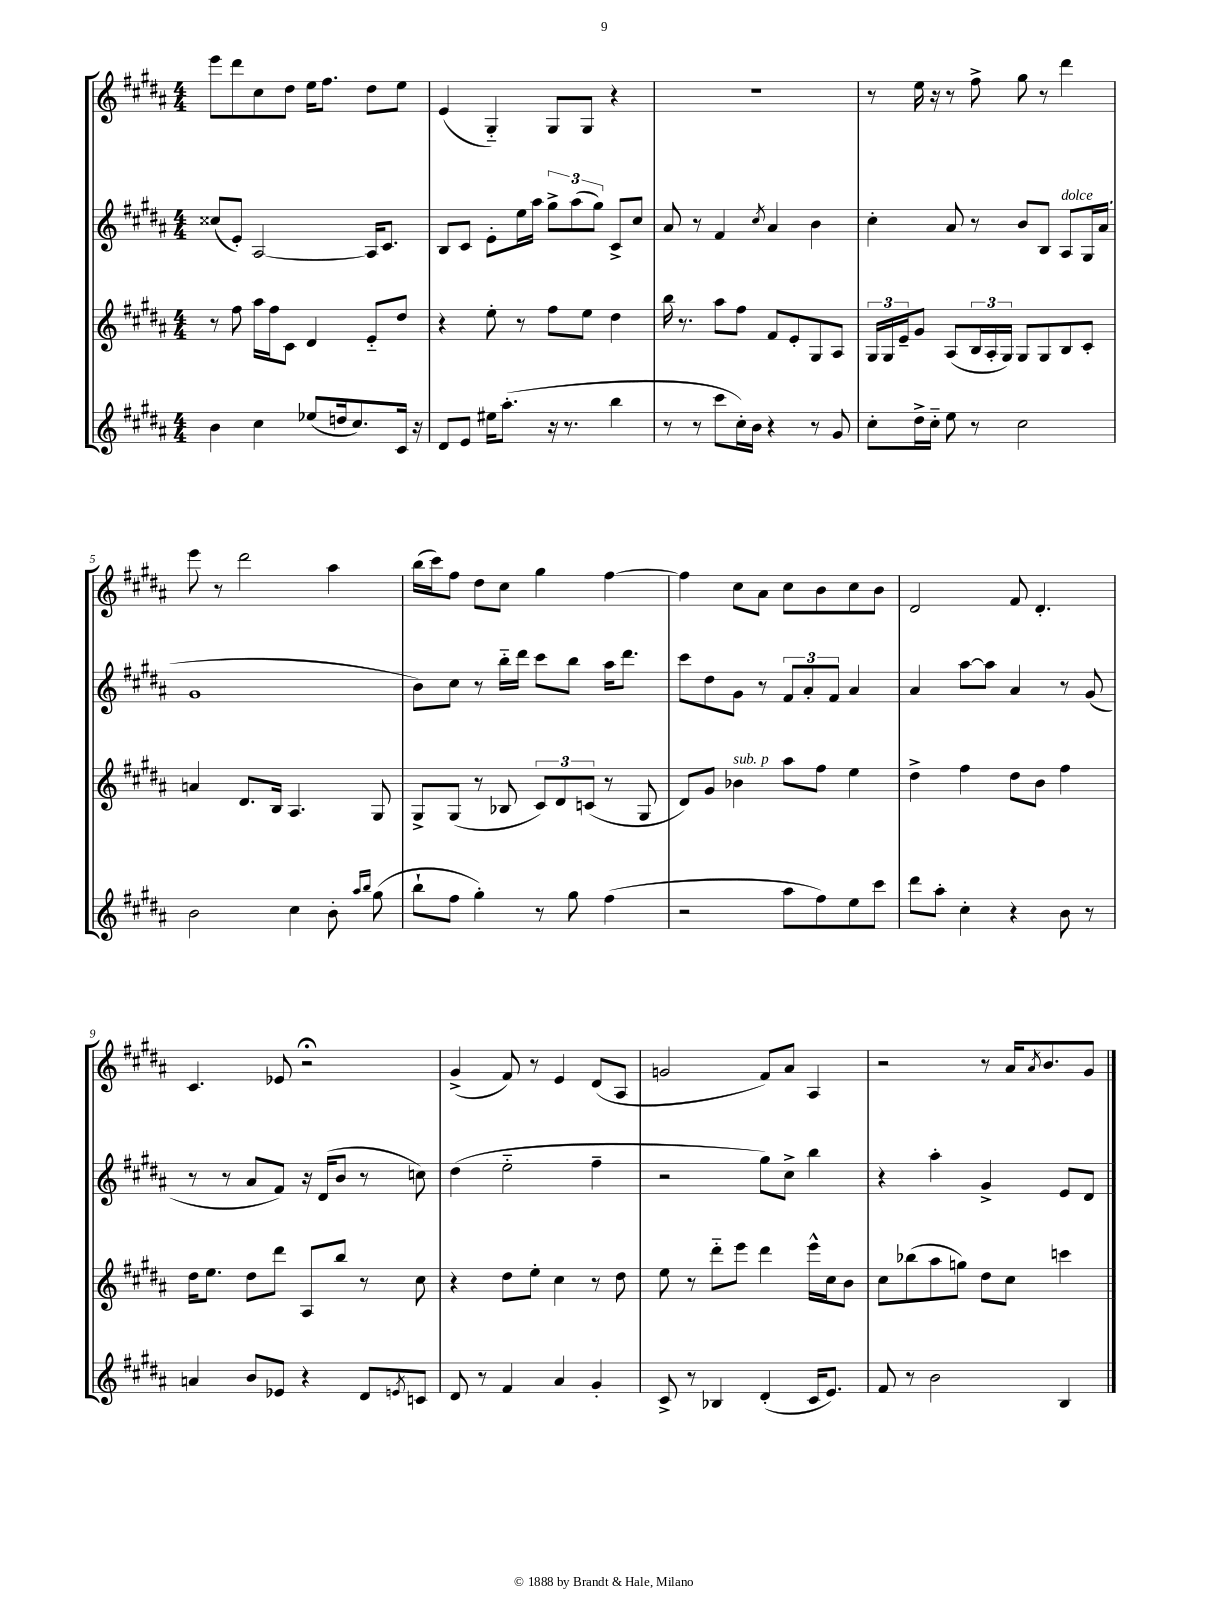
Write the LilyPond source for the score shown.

<<
\new StaffGroup <<
\new Staff = "s0" {
    \clef treble \key b \major \numericTimeSignature \time 4/4
    e'''8 dis'''8 cis''8 dis''8 e''16 fis''8. dis''8 e''8 |
    e'4( gis4-_) gis8 gis8 r4 |
    R1 |
    r8 e''16 r16 r8 fis''8-> gis''8 r8 dis'''4 |
    e'''8 r8 dis'''2 ais''4 |
    b''16( cis'''16) fis''8 dis''8 cis''8 gis''4 fis''4~ |
    fis''4 cis''8 ais'8 cis''8 b'8 cis''8 b'8 |
    dis'2 fis'8 dis'4.-. |
    cis'4. ees'8 r2\fermata |
    gis'4->( fis'8) r8 e'4 dis'8( ais8 |
    g'2 fis'8) ais'8 ais4 |
    r2 r8 ais'16 \acciaccatura { ais'8 } b'8. gis'8 \bar "|." |
}
\new Staff = "s1" {
    \clef treble \key b \major \numericTimeSignature \time 4/4
    cisis''8( e'8-.) ais2~ ais16 cis'8. |
    b8 cis'8 e'8-. e''16 ais''16 \tuplet 3/2 { gis''8-> ais''8( gis''8) } cis'8-> cis''8 |
    ais'8 r8 fis'4 \acciaccatura { cis''8 } ais'4 b'4 |
    cis''4-. ais'8 r8 b'8 b8 ais8^\markup { \italic "dolce" } gis16 ais'16( |
    gis'1 |
    b'8) cis''8 r8 b''16-_ dis'''16 cis'''8 b''8 ais''16 dis'''8. |
    cis'''8 dis''8 gis'8 r8 \tuplet 3/2 { fis'8 ais'8-. fis'8 } ais'4 |
    ais'4 ais''8~ ais''8 ais'4 r8 gis'8( |
    r8 r8 ais'8 fis'8) r16 dis'16( b'8 r8 c''8) |
    dis''4( e''2-_ fis''4-- |
    r2 gis''8) cis''8-> b''4 |
    r4 ais''4-. gis'4-> e'8 dis'8 \bar "|." |
}
\new Staff = "s2" {
    \clef treble \key b \major \numericTimeSignature \time 4/4
    r8 fis''8 ais''16 fis''16 cis'8 dis'4 e'8-_ dis''8 |
    r4 e''8-. r8 fis''8 e''8 dis''4 |
    b''16 r8. ais''8 fis''8 fis'8 e'8-. gis8 ais8 |
    \tuplet 3/2 { gis16 gis16 e'16-- } gis'8 ais8( \tuplet 3/2 { b16 ais16-. gis16) } gis8 gis8 b8 cis'8-. |
    a'4 dis'8. b16 ais4. gis8 |
    gis8-> gis8( r8 bes8 \tuplet 3/2 { cis'8) dis'8 c'8( } r8 gis8 |
    dis'8) gis'8 bes'4^\markup { \italic "sub. p" } ais''8 fis''8 e''4 |
    dis''4-> fis''4 dis''8 b'8 fis''4 |
    dis''16 e''8. dis''8 dis'''8 ais8 b''8 r8 cis''8 |
    r4 dis''8 e''8-. cis''4 r8 dis''8 |
    e''8 r8 dis'''8-_ e'''8 dis'''4 e'''16-^ cis''16 b'8 |
    cis''8 bes''8( ais''8 g''8) dis''8 cis''8 c'''4 \bar "|." |
}
\new Staff = "s3" {
    \clef treble \key b \major \numericTimeSignature \time 4/4
    b'4 cis''4 ees''8( d''16 cis''8.) cis'16 r16 |
    dis'8 e'8 eis''16 ais''8.-.( r16 r8. b''4 |
    r8 r8 cis'''8 cis''16-.) b'16 r4 r8 gis'8 |
    cis''8-. dis''16-> cis''16-_ e''8 r8 cis''2 |
    b'2 cis''4 b'8-. \grace { ais''16 b''16 } gis''8( |
    b''8-! fis''8 gis''4-.) r8 gis''8 fis''4( |
    r2 ais''8 fis''8) e''8 cis'''8 |
    dis'''8 ais''8-. cis''4-. r4 b'8 r8 |
    a'4 b'8 ees'8 r4 dis'8 \acciaccatura { e'8 } c'8 |
    dis'8 r8 fis'4 ais'4 gis'4-. |
    cis'8-> r8 bes4 dis'4-.( cis'16 e'8.) |
    fis'8 r8 b'2 b4 \bar "|." |
}
>>
>>
